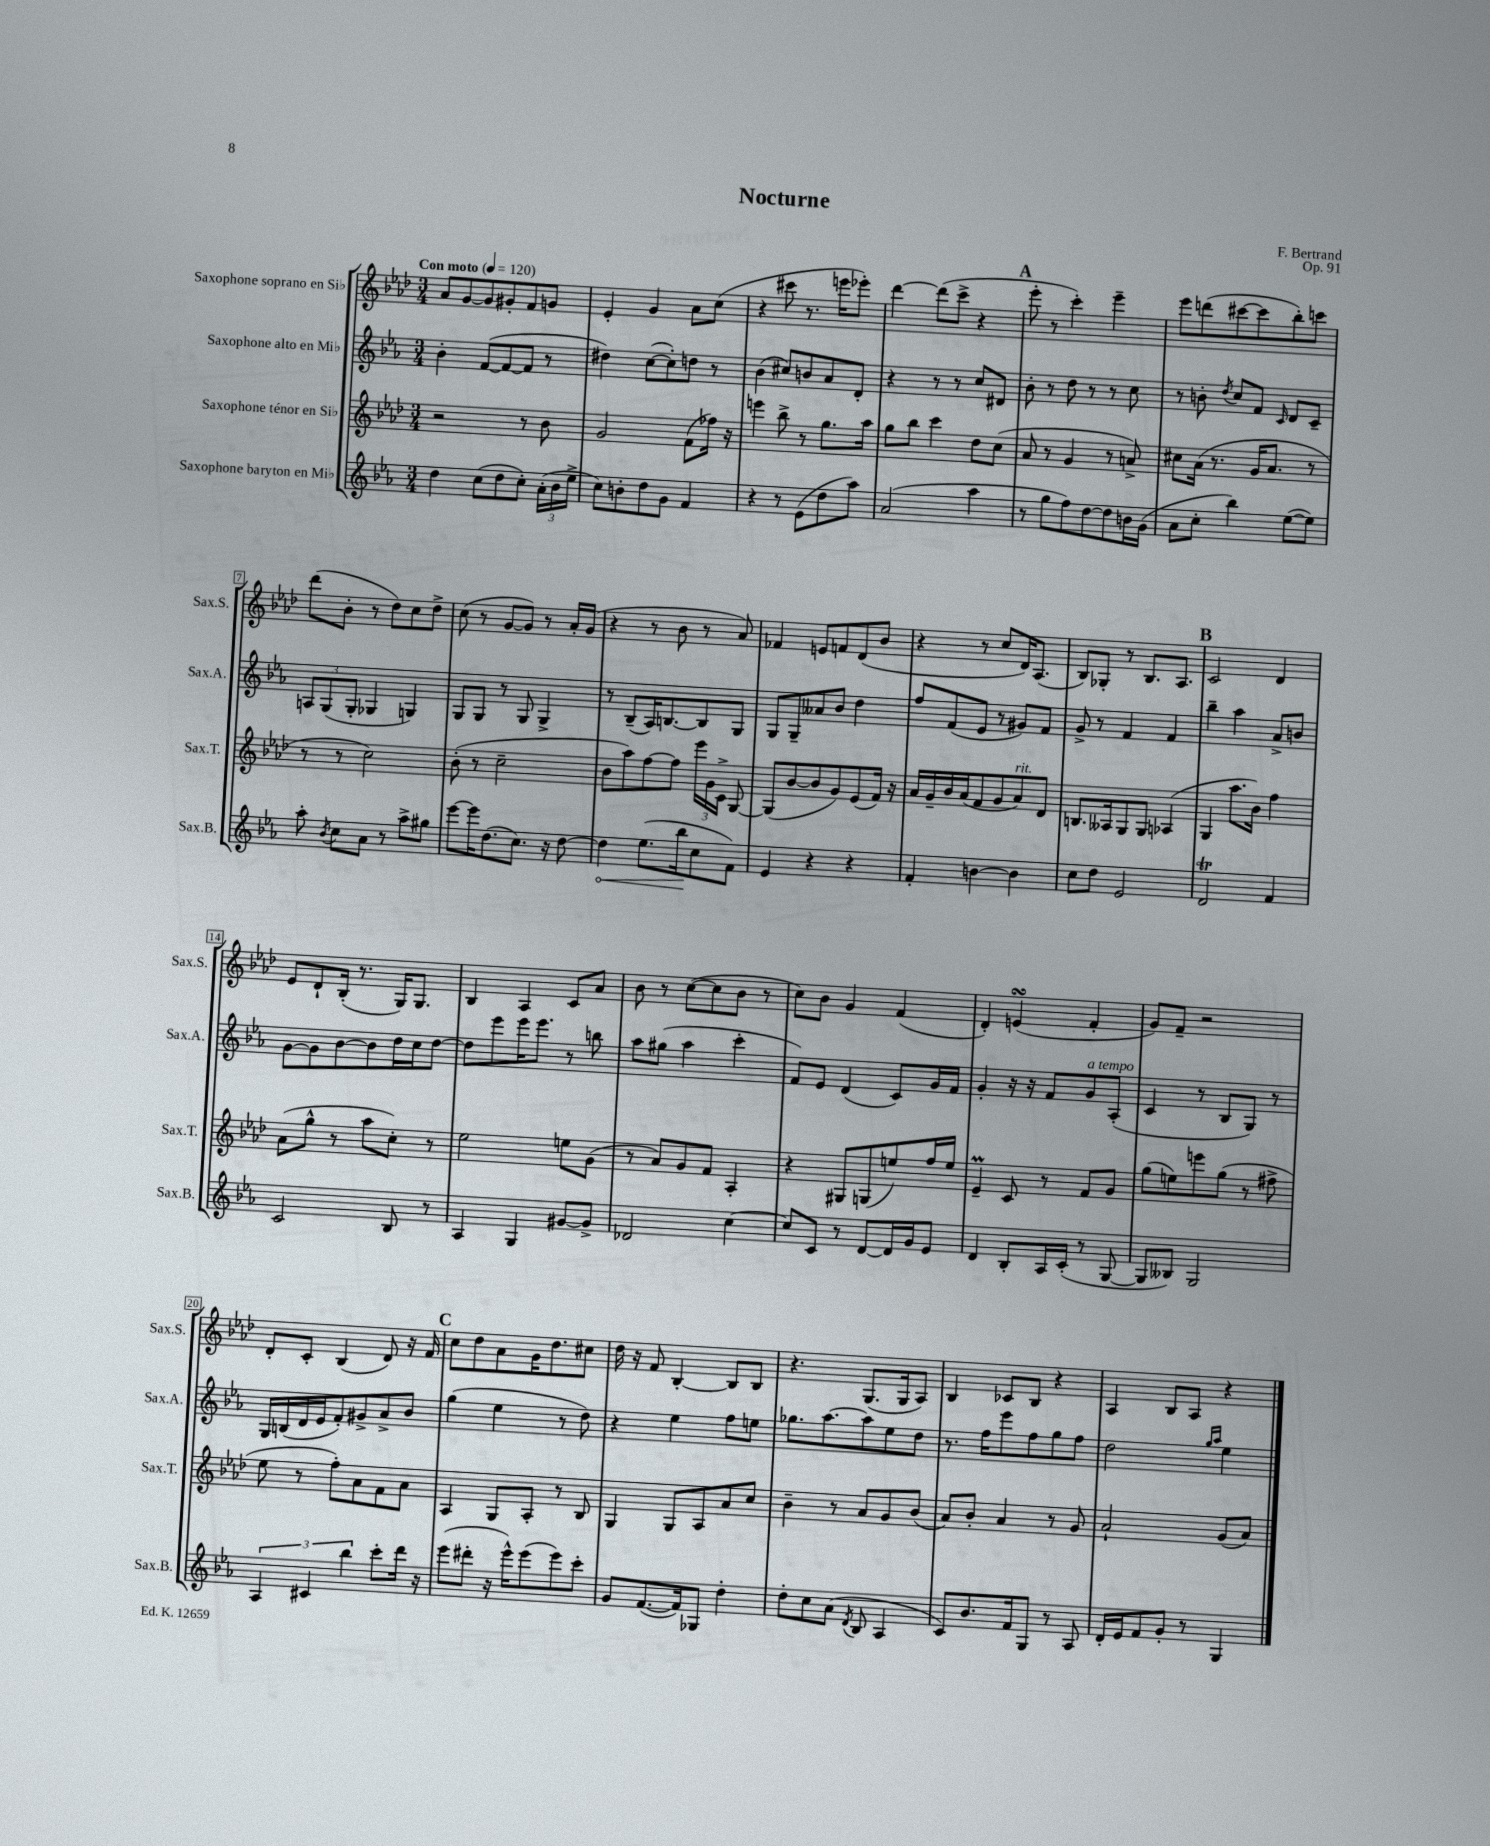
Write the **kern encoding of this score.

**kern	**kern	**kern	**kern
*staff4	*staff3	*staff2	*staff1
*clefG2	*clefG2	*clefG2	*clefG2
*k[b-e-a-]	*k[b-e-a-d-]	*k[b-e-a-]	*k[b-e-a-d-]
*M3/4	*M3/4	*M3/4	*M3/4
*MM120	*MM120	*MM120	*MM120
4dd\	2r	4b-'\	8a-/L
.	.	.	[8g/
(8cc\L	.	([8f/L	8g/]
8dd\	.	8f/_	8g#'/
8cc'\J)	8r	8f/]J	8f/
(24a-'\LL	8b-\	8r	8g/J
24b-\	.	.	.
24ee-^\JJ	.	.	.
=	=	=	=
8cc\L)	2g/	4dd#\)	4e-'/
8b'\	.	.	.
8dd\	.	([8cc\L	4g/
8g\J	.	8cc'\])	.
4f/	(8f\L	8dd\J	8a-\L
.	16ff-\Jk)	8r	(8cc\J
.	16r	.	.
=	=	=	=
4r	4eee\	(4b-\	4r
8r	8bb-^\	8cc#/L)	8ccc#\
(8e-\L	8r	8b/	8.r
8dd\	8.gg\L	8a-/	.
.	.	.	16eee\LK
8aa-\J)	.	8d'/J	8eee-'\J)
.	16aa-\Jk	.	.
=	=	=	=
(2a-/	8gg\L	4r	[4ddd-\
.	8bb-\J	.	.
.	4ccc\	8r	(8ddd-\]L
.	.	8r	8ccc^\J
4aa-\	8dd-\L	8cc/L	4r
.	(8cc\J	8d#/J	.
=	=	=	=
8r	8a-/	8b-'\	8eee-'\
8gg\L	8r	8r	8r
8ff\)	4g/	8dd\	4ccc'\)
[8dd\	.	8r	.
8dd\]	8r	8r	4eee-~\
16b\L	8a^/)	8cc\	.
(16g\JJ	.	.	.
=	=	=	=
8a-\L	8cc#\L	8r	8eee-\L
8cc'\J	(16a-\Jk	8b'\	(8ddd\
.	8.r	.	.
.	.	8qdd/	.
4bb-\)	.	8cc/L	[8ccc#\
.	16g/LK	8f/J	8ccc#\]
.	8.a-/J	.	.
.	.	16qqc/	.
([8ee-\L	.	8d/L	8bb-'\)
8ee-\]J)	8r	8c~/J	8ccc\J
=	=	=	=
8aa-'\	8r	12A/L	(8ddd-\L
.	.	(12G/	.
8qb-/	.	.	.
8cc\L	8r	.	8b-'\J
.	.	12G'/J	.
8a-\J	2cc\)	4G-/	8r
8r	.	.	8dd-\L)
8aa-^\L	.	4G/)	8cc\
8gg#\J	.	.	8dd-^\J
=	=	=	=
[8eee-\L	(8b-'\	8G/L	(8cc\
16eee-\]K	8r	8G/J	8r
(8.dd\	.	.	.
.	2cc~\	8r	[8g/L
8.cc\J)	.	8G/	8g/]J)
.	.	4G^/	8r
16r	.	.	.
[8dd\	.	.	16a-'/LL
.	.	.	(16g/JJ
=	=	=	=
4dd\]	8b-\L	8r	4r
.	8aa-\)	(8B-~/L	.
(8.ee-\L	[8ff\	16A-/K)	8r
.	.	[8.B/	.
.	8ff\]J	.	8b-\
16bb-\k	.	.	.
8cc\	24eee-\LL	8B/]	8r
.	24g\	.	.
.	24c^\JJ	.	.
8f\J)	[8G/	8G/J	8a-/)
=	=	=	=
4e-/	(8G/]L	8G/L	4f-/
.	[8b-/	8G~/	.
4r	8b-/]	8a--/	8e/L
.	8g/)	8b-/J	8f/
4r	(8e-/	4dd\	(8d-/
.	16f/Jk)	.	8b-/J
.	16r	.	.
=	=	=	=
4f'/	16a-/LL	8ff/L	4r
.	16g~/	.	.
.	16b-/	(8f/	.
.	(16a-/J	.	.
[4b\	8f/	8e-/J	8r
.	8g/	8r	8cc/L
4b\]	8a-/)	8g#/L)	16d-/K)
.	.	.	(8.A-/J
.	8d-/J	8f/J	.
=	=	=	=
8cc\L	8.B/L	8g^/	8B-/L)
8dd\J	.	8r	8G-'/J
.	16A--/k	.	.
2e-/	8G/	4f/	8r
.	8G/J	.	8.B-/L
.	(4A-/	4f/	.
.	.	.	8.A-/J
=	=	=	=
2d/	4G/	4bb-~\	2c/
.	8.aa-\L	4aa-\	.
.	16b-\Jk)	.	.
4f/	4ff\	8a-^/L	4d-/
.	.	8b/J	.
=	=	=	=
2c/	(8a-\L	[8g\L	8e-/L
.	8gg^^\J	8g\]	8d-`/
.	8r	[8b-\	(16B-'/Jk
.	.	.	8.r
.	8aa-\L	8b-\]	.
8B-/	8cc'\J)	16dd\L	16G/LK)
.	.	16cc\J	8.G/J
8r	8r	[8dd\J	.
=	=	=	=
4A-/	2ee-\	8dd\]L	4B-/
.	.	8eee-\	.
4G/	.	16eee-\K	4A-/
.	.	8.eee-\J	.
[8g#/L	8ee\L	8r	8c/L
8g#^/]J	(8g\J	8bb\	8a-/J
=	=	=	=
2d-/	8r	8aa-\L	8b-\
.	8a-/L)	(8gg#\J	8r
.	8g/	4aa-\	([8cc\L
.	8f/J	.	8cc\]
[4cc\	4A-'/	4ccc'\	8b-\J
.	.	.	8r
=	=	=	=
8cc/]L	4r	8f/L)	8cc\L)
8c/J	.	8e-/J	8b-\J
8r	8G#/L	(4d/	4g/
[8d/L	(8G/	.	.
16d/]L	8ee/)	8c/L)	(4f/
16g/J	.	.	.
8e-/J	16ff/L	16g/L	.
.	16ee/JJ	16f/JJ	.
=	=	=	=
4d/	4e-~/	4g'/	4d-'/)
8B-'/L	8c/	16r	(4e/
.	.	16r	.
16A-/L	8r	8f/L	.
(16c'/JJ	.	.	.
8r	8f/L	8g/	4f'/
[8G/	8g/J	(8A-'/J	.
=	=	=	=
8G/]L	(8gg\L	4c/	8g/L)
8B--/J)	8ee\)	.	8f~/J
2G/	8eee\	8r	2r
.	(8gg\J	8B-/L	.
.	8r	8G/J)	.
.	8ff#^\	8r	.
=	=	=	=
6A-/	8ee-\	16G/LL	8d-'/L
.	.	(16B/	.
.	8r	16d/	8c'/J
6c#/	.	.	.
.	.	16e-/J	.
.	8ff'\L)	8f'/)	(4B-/
6bb-\	.	.	.
.	8a-\	8g#^/	.
8ccc'\L	8f\	8a-^/	8d-/)
16ddd\Jk	8a-\J	8b-/J	16r
16r	.	.	16f/
=	=	=	=
(8eee-\L	4A-/	(4gg\	8cc\L
8ddd#'\J	.	.	8dd-\
16r	8G/L	4ee-\	8a-\
16eee-^^\LK)	.	.	.
(8eee-\	8A-'/J	.	16g\K
.	.	.	8.dd-\
8eee-\)	8r	8r	.
8ccc'\J	8B-/	8dd\)	8cc#\J
=	=	=	=
8g/L	4G/	4r	16dd-\
.	.	.	16r
([8.f/	.	.	8f/
.	8G/L	4ee-\	[4B-'/
16f/]k)	.	.	.
8G-/J	8A-/	.	.
4dd'\	8a-/	8ff\L	8B-/]L
.	8cc/J	8ee\J	8B-/J
=	=	=	=
8dd'\L	4b-~\	8.gg-\L	4.r
8cc\	.	.	.
.	.	[8.aa-\	.
(8a-\J	8r	.	.
8qd/	.	.	.
8B-/	8a-/L	8aa-\]	(8.G/L
4A-/	8g/	8ee-\	.
.	.	.	16G/k
.	(8b-/J	8dd\J	8A-/J)
=	=	=	=
8c/L)	8a-/L)	8.r	4B-/
8.b-/	8b-'/J	.	.
.	.	16ff\LK	.
.	4a-/	8eee-\	8c-/L
16f/k	.	.	.
8G/J	.	8ff\	8B-/J
8r	8r	8gg\	4r
8A-/	8g/	8ff\J	.
=	=	=	=
16d'/LL	2a-`/	2dd\	4A-/
16e-/J	.	.	.
8f/	.	.	.
8g'/J	.	.	8B-/L
8r	.	.	8A-/J
.	.	16qqgg/LL	.
.	.	16qqaa-/JJ	.
4G/	(8g/L	4ee-\	4r
.	8a-/J)	.	.
==	==	==	==
*-	*-	*-	*-
